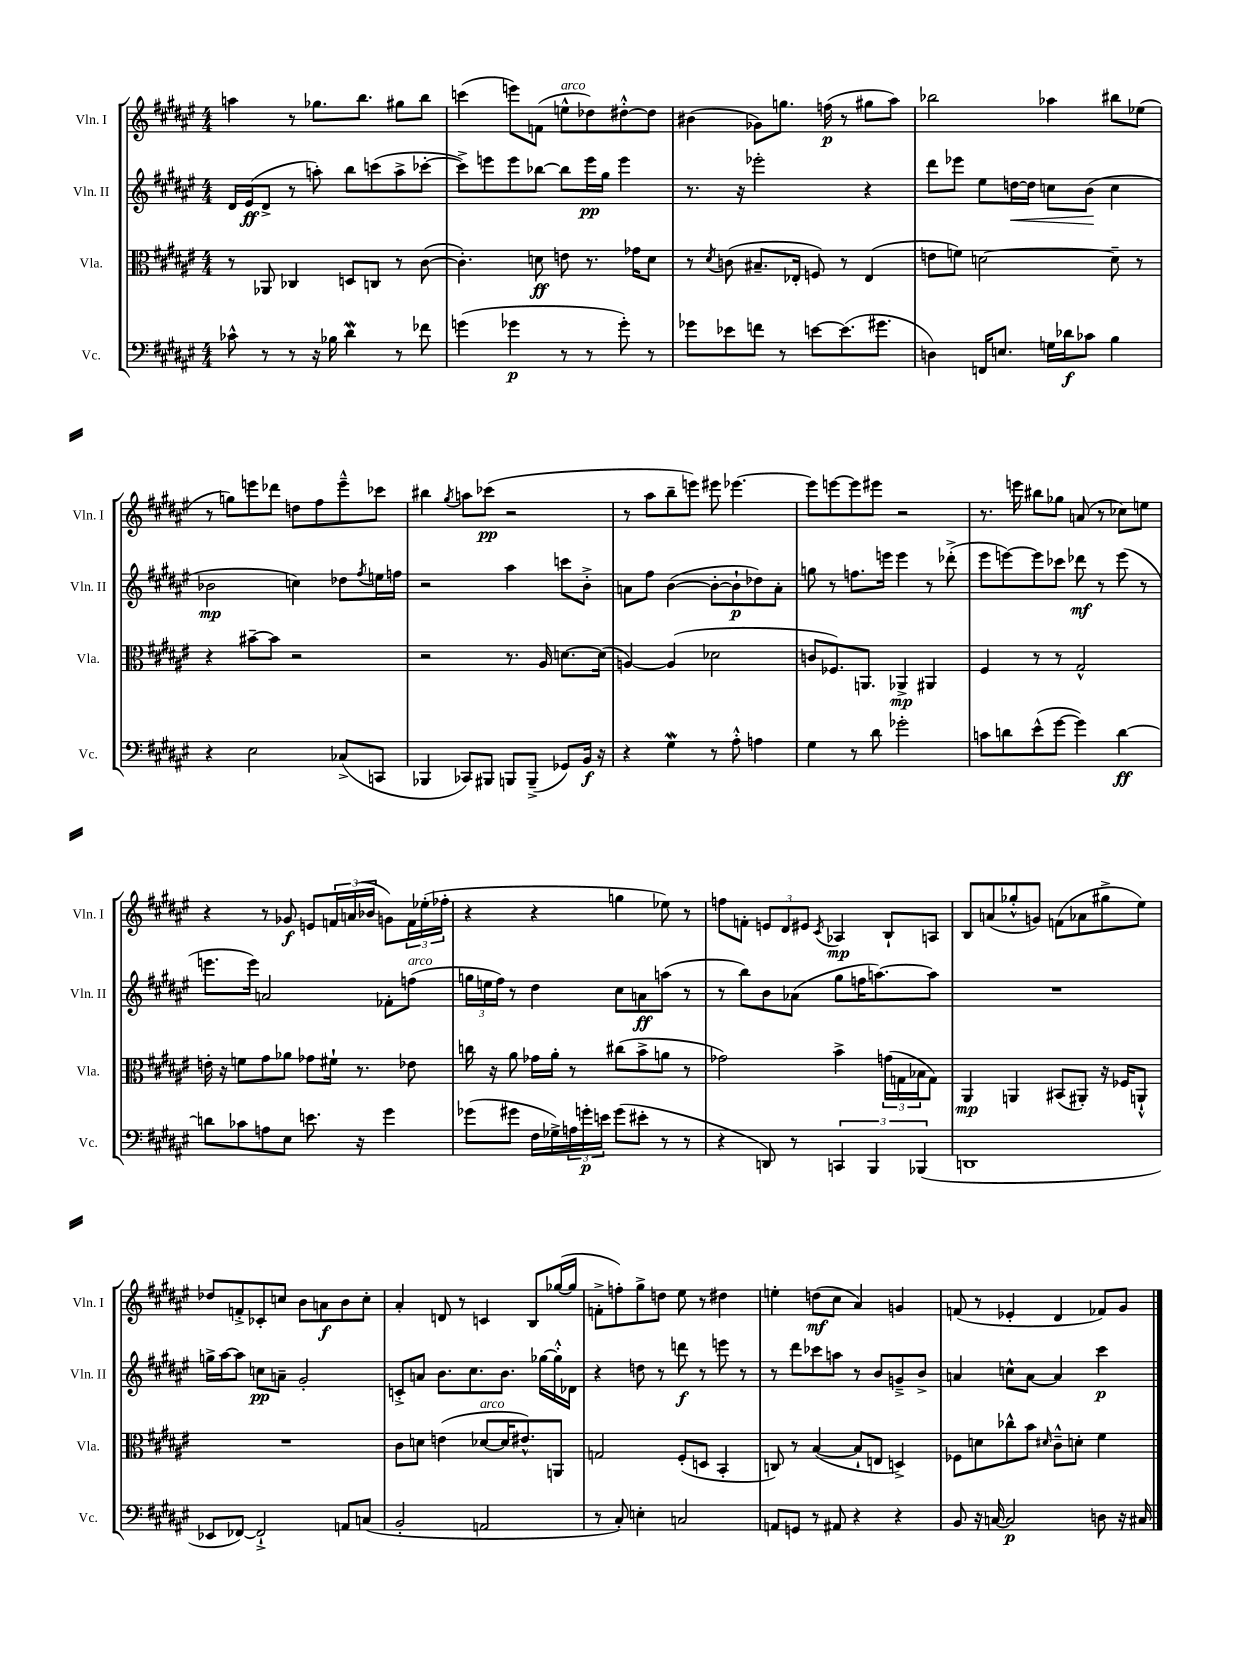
<<
\new StaffGroup <<
\new Staff = "s0" \with { instrumentName = "Vln. I" shortInstrumentName = "Vln. I" } {
    \clef treble \key fis \major \numericTimeSignature \time 4/4
    a''4 r8 ges''8. b''8. gis''8 b''8 |
    c'''4( e'''8) f'8( e''8-^^\markup { \italic "arco" } des''8) dis''8~-.-^ dis''8 |
    bis'4( ges'8) g''8. f''16\p( r8 gis''8 ais''8) |
    bes''2 aes''4 bis''8 ees''8( |
    r8 g''8) e'''8 des'''8 d''8 fis''8 e'''8---^ ces'''8 |
    bis''4 \acciaccatura { gis''8 } a''8 ces'''8\pp( r2 |
    r8 ais''8 b''8-- e'''8) eis'''8 ees'''4.~ |
    ees'''8 e'''8~ e'''8 eis'''8 r2 |
    r8. e'''16 bis''8 ges''8 a'8( r8 ces''8) e''8 |
    r4 r8 ges'8\f e'8 \tuplet 3/2 { f'16 a'16( bes'16 } g'8) \tuplet 3/2 { f'16 ees''16-.( fes''16-. } |
    r4 r4 g''4 ees''8) r8 |
    f''8 f'8-. \tuplet 3/2 { e'8 dis'8 eis'8 } \acciaccatura { cis'8 } aes4\mp b8-! a8 |
    b8 a'8( ges''8-.-^ g'8) f'8( aes'8 gis''8-> eis''8) |
    des''8 f'8-.-> ces'8-. c''8 b'8 a'8\f b'8 c''8-. |
    ais'4-. d'8 r8 c'4 b8 ges''16~( ges''16 |
    f'8-.-> f''8-.) gis''8-> d''8 eis''8 r8 dis''4 |
    e''4-. d''8\mf( cis''8 ais'4) g'4 |
    f'8( r8 ees'4-. dis'4 fes'8) gis'8 \bar "|." |
}
\new Staff = "s1" \with { instrumentName = "Vln. II" shortInstrumentName = "Vln. II" } {
    \clef treble \key fis \major \numericTimeSignature \time 4/4
    dis'16 eis'16\ff( dis'8-> r8 a''8-.) b''8 c'''8( a''8-> ces'''8~-. |
    ces'''8->) e'''8 e'''8 bes''8~ bes''8 e'''16\pp gis''16 e'''4 |
    r8. r16 ees'''2-. r4 |
    dis'''8 ees'''8 eis''8 d''16~\< d''16 c''8 b'8\!( c''4 |
    bes'2\mp c''4) des''8 \acciaccatura { fis''8 } e''16 f''16 |
    r2 ais''4 c'''8 b'8-.-> |
    a'8 fis''8 b'4~( b'8~-. b'8-!\p des''8) a'8-. |
    g''8 r8 f''8. e'''16 e'''4 r8 des'''8-.->( |
    eis'''8 e'''8~) e'''8 ces'''8 des'''8\mf r8 e'''8( r8 |
    e'''8. e'''16) a'2 fes'8-. f''8^\markup { \italic "arco" }( |
    \tuplet 3/2 { g''16 e''16 fis''16) } r8 dis''4 cis''8 a'8\ff a''8( r8 |
    r8 b''8) b'8 aes'8( gis''8 f''16 a''8.~) a''8 |
    R1 |
    g''16-> ais''16~ ais''8 c''8\pp a'8-- gis'2-. |
    c'8-.-> a'8 b'8. cis''8. b'8. ges''16~ ges''16-.-^ des'16 |
    r4 d''8 r8 d'''8\f r8 e'''8 r8 |
    r8 dis'''8 ces'''8 a''8 r8 b'8 g'8---> b'8-> |
    a'4 c''8-^ a'8~ a'4 cis'''4\p \bar "|." |
}
\new Staff = "s2" \with { instrumentName = "Vla." shortInstrumentName = "Vla." } {
    \clef alto \key fis \major \numericTimeSignature \time 4/4
    r8 aes,8 ces4 d8 c8 r8 cis'8~( |
    cis'4.-.) d'8\ff e'8 r8. ges'16 d'8 |
    r8 \acciaccatura { dis'8 } c'8( bis8.-- ees16-. f8) r8 ees4( |
    e'8 f'8) d'2~ d'8-- r8 |
    r4 bis'8~-- bis'8 r2 |
    r2 r8. ais16 d'8.~ d'16( |
    a4~) a4( des'2 |
    c'8 fes8.) a,8. aes,4->\mp ais,4 |
    fis4 r8 r8 gis2-^ |
    e'16-. r16 f'8 gis'8 aes'8 ges'8 fis'16-! r8. ees'8 |
    c''16 r16 ais'8 ges'16 ais'16-. r8 cis''8( b'8-> a'8 r8 |
    ges'2) b'4-> \tuplet 3/2 { g'16( g16 bes16 } g8) |
    ais,4\mp a,4 bis,8( ais,8-.) r16 fes16 a,8-!-^ |
    R1 |
    cis'8 d'8 e'4( des'8~^\markup { \italic "arco" } des'16 eis'8.-^) a,8 |
    g2 fis8-.( d8 b,4-. |
    c8) r8 b4~( b8-! e8 d4->) |
    fes8 d'8 ces''8-^ b'8 \grace { dis'16 } cis'8---^ d'8-. fis'4 \bar "|." |
}
\new Staff = "s3" \with { instrumentName = "Vc." shortInstrumentName = "Vc." } {
    \clef bass \key fis \major \numericTimeSignature \time 4/4
    ces'8-^ r8 r8 r16 bes16 dis'4\mordent r8 fes'8 |
    g'4( ges'4\p r8 r8 ges'8-.) r8 |
    ges'8 ees'8 f'8 r8 e'8~ e'8.( gis'8. |
    d4) f,16 e8. g16 des'16\f ces'8 b4 |
    r4 eis2 ces8->( c,8 |
    bes,,4 ces,8) bis,,8 b,,8 b,,8--->( ges,8) b,16\f r16 |
    r4 gis4\mordent r8 ais8-.-^ a4 |
    gis4 r8 dis'8 ges'2-. |
    c'8 d'8 eis'8-^( gis'8~ gis'4) d'4~\ff |
    d'8 ces'8 a8 eis8 e'8. r16 gis'4 |
    ges'8( gis'8 fis16 ges16->) \tuplet 3/2 { a16 g'16-.\p e'16 } g'8( eis'8-. r8 r8 |
    r4 d,8) r8 \tuplet 3/2 { c,4 b,,4 bes,,4( } |
    d,1 |
    ees,8 fes,8~) fes,2-!-> a,8 c8( |
    b,2-. a,2 |
    r8 cis8-.) e4-. c2 |
    a,8 g,8 r8 ais,8 r4 r4 |
    b,8 r16 c16~ c2\p d8 r16 cis16 \bar "|." |
}
>>
>>
\layout { \context { \Score \remove "Bar_number_engraver" } }
